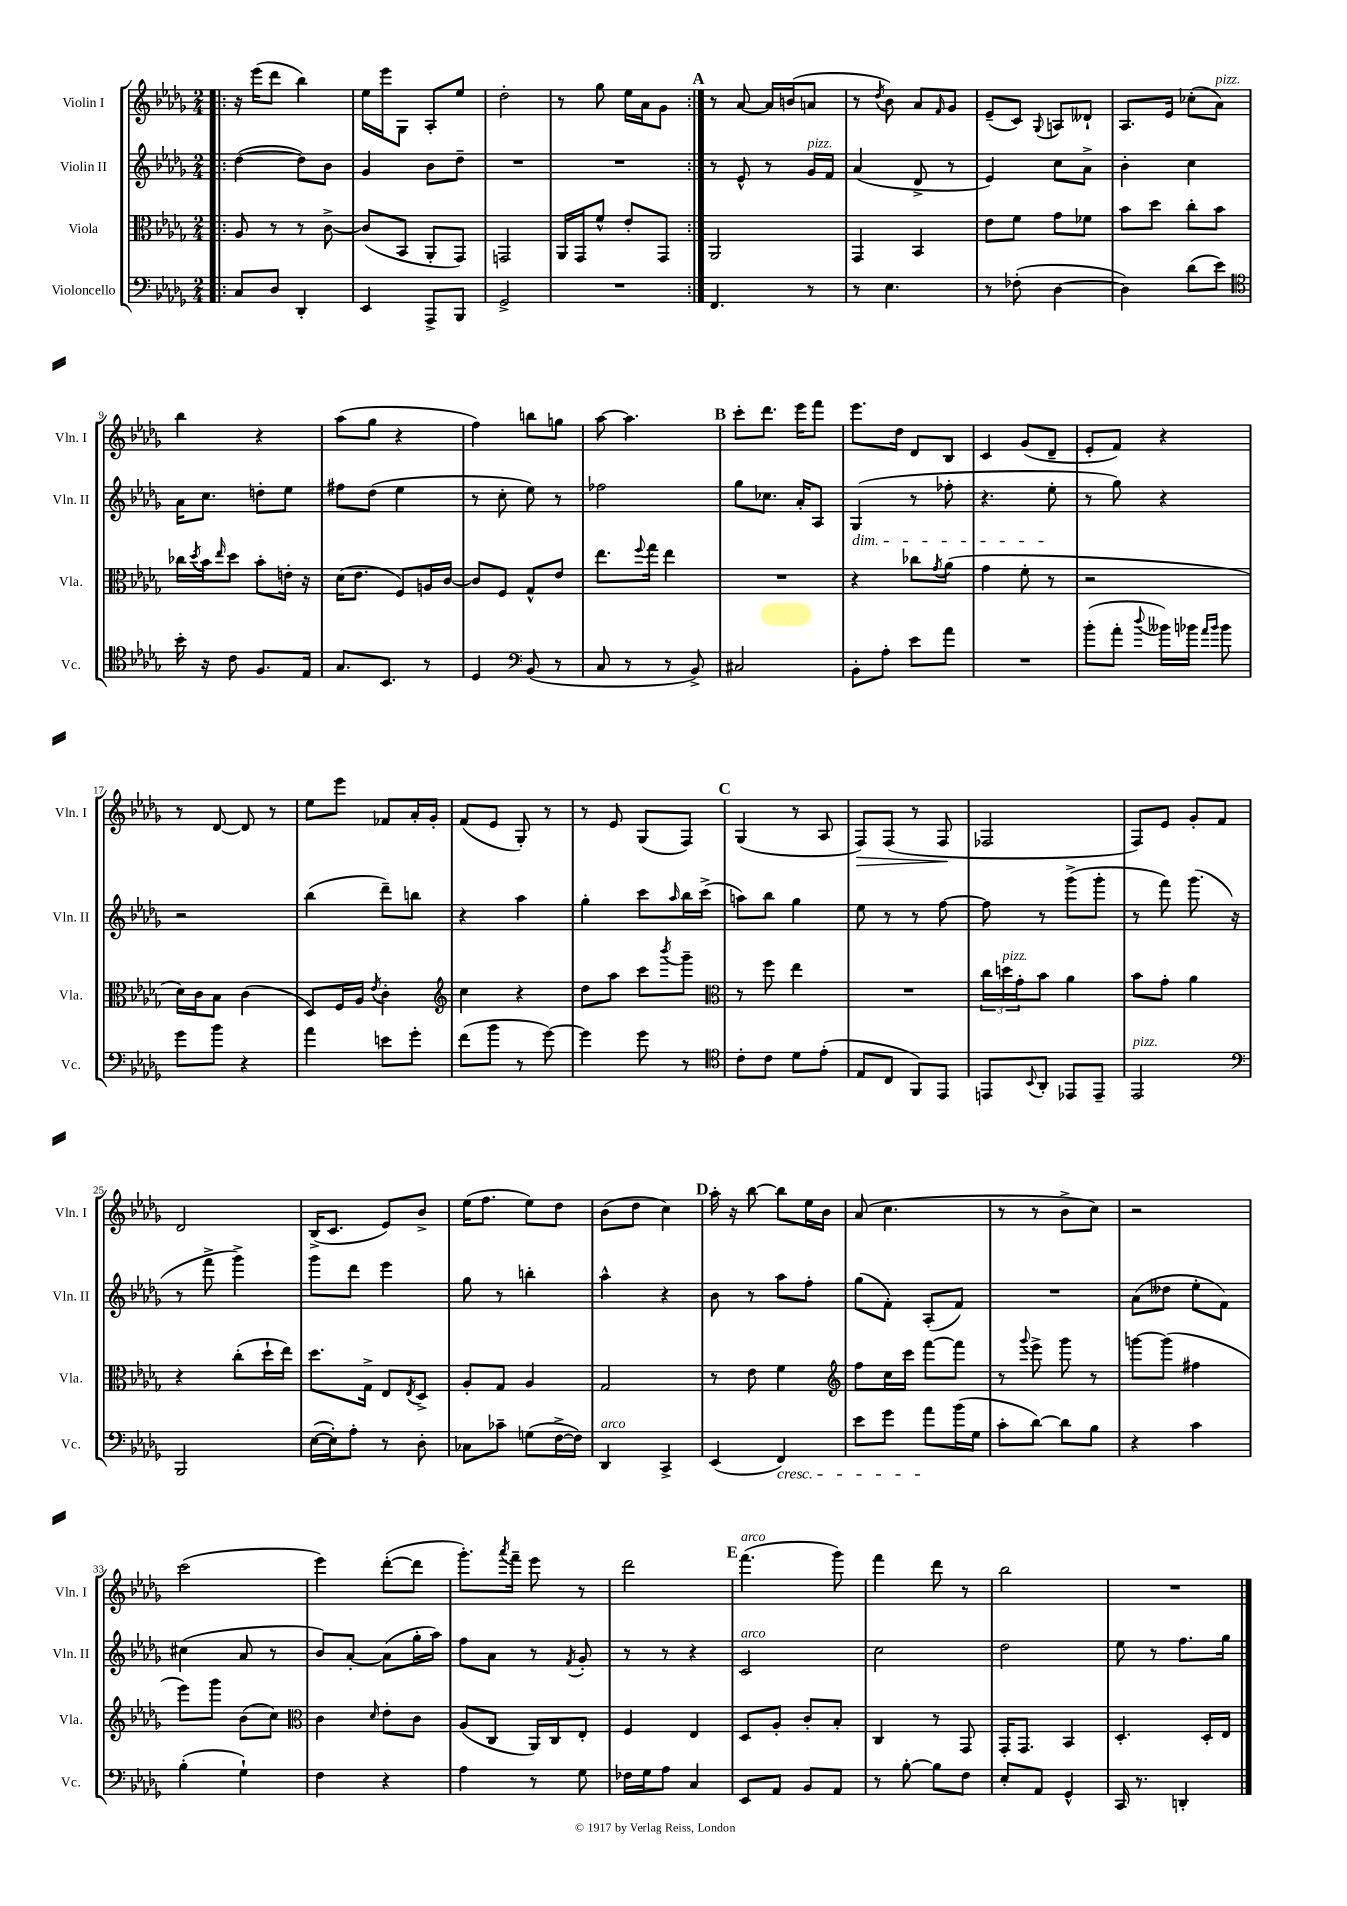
<<
\new StaffGroup <<
\new Staff = "s0" \with { instrumentName = "Violin I" shortInstrumentName = "Vln. I" } {
    \clef treble \key des \major \numericTimeSignature \time 2/4
    \repeat volta 2 { \bar ".|:" r16 ees'''16( des'''8 bes''4) |
    ees''16 ees'''16 ges8 aes8-. ees''8 |
    des''2-. |
    r8 ges''8 ees''16 aes'16 ges'8 | }
    \mark \markup { \bold "A" } r8 aes'8~ aes'16 b'16( a'8 |
    r8 \acciaccatura { des''8 } bes'8) aes'8 \grace { f'16 } ges'8 |
    ees'8--( c'8) \appoggiatura { ges8 } a8 deses'8-! |
    aes8. ees'16 ces''8-.( aes'8^\markup { \italic "pizz." }) |
    bes''4 r4 |
    aes''8( ges''8 r4 |
    f''4) b''8 g''8 |
    aes''8~ aes''4. |
    \mark \markup { \bold "B" } c'''8-. des'''8. ees'''16 f'''8 |
    ees'''8. des''16 des'8 bes8 |
    c'4 ges'8( des'8-- |
    ees'8-. f'8) r4 |
    r8 des'8~ des'8 r8 |
    ees''8 ees'''8 fes'8 aes'16-. ges'16-. |
    f'8( ees'8 ges8-.) r8 |
    r8 ees'8 ges8( f8) |
    \mark \markup { \bold "C" } ges4( r8 aes8 |
    f8\>) f8( r8 f8\! |
    fes2 |
    f8) ees'8 ges'8-. f'8 |
    des'2 |
    bes16->( c'8. ees'8) bes'8-> |
    ees''16( f''8. ees''8) des''8 |
    bes'8( des''8 c''4) |
    \mark \markup { \bold "D" } aes''16-. r16 bes''8~ bes''8 ees''16 bes'16 |
    aes'8( c''4. |
    r8 r8 bes'8-> c''8) |
    r2 |
    c'''2( |
    ees'''4) des'''8~-.( des'''8 |
    ges'''8.-.) \acciaccatura { aes'''8 } f'''16-- ees'''8 r8 |
    des'''2 |
    \mark \markup { \bold "E" } f'''4.^\markup { \italic "arco" }( ges'''8) |
    f'''4 des'''8 r8 |
    bes''2 |
    R2 \bar "|." |
}
\new Staff = "s1" \with { instrumentName = "Violin II" shortInstrumentName = "Vln. II" } {
    \clef treble \key des \major \numericTimeSignature \time 2/4
    \repeat volta 2 { \bar ".|:" des''4~( des''8) bes'8 |
    ges'4 bes'8 des''8-- |
    R2 |
    R2 | }
    \mark \markup { \bold "A" } r8 ees'8-^ r8 ges'16^\markup { \italic "pizz." } f'16 |
    aes'4( des'8-> r8 |
    ees'4) c''8 aes'8-> |
    bes'4-. c''4 |
    aes'16 c''8. d''8-. ees''8 |
    fis''8 des''8( ees''4 |
    r8 c''8-. ees''8) r8 |
    fes''2 |
    \mark \markup { \bold "B" } ges''8 ces''8. aes'16-. aes8 |
    ges4\dim( r8 fes''8-. |
    r4. ees''8-.\! |
    r8 ges''8) r4 |
    r2 |
    bes''4( des'''8--) b''8 |
    r4 aes''4 |
    ges''4-. c'''8 \grace { aes''16 } bes''16 c'''16->( |
    \mark \markup { \bold "C" } a''8) bes''8 ges''4 |
    ees''8 r8 r8 f''8~ |
    f''8 r8 ges'''8->( ges'''8-. |
    r8 f'''8) ges'''8.( r16 |
    r8 f'''8-> ges'''4->) |
    ges'''8 des'''8 ees'''4 |
    ges''8 r8 b''4-. |
    aes''4-^ r4 |
    \mark \markup { \bold "D" } bes'8 r8 aes''8 f''8-. |
    ges''8( f'8-.) aes8-.( f'8) |
    R2 |
    aes'8( deses''8 ees''8-. f'8) |
    cis''4( aes'8 r8 |
    bes'8) aes'8~-. aes'8( ges''16-. aes''16) |
    f''8 aes'8 r8 \acciaccatura { f'8 } ges'8-. |
    r8 r8 r4 |
    \mark \markup { \bold "E" } c'2^\markup { \italic "arco" } |
    c''2 |
    des''2 |
    ees''8 r8 f''8. ges''16 \bar "|." |
}
\new Staff = "s2" \with { instrumentName = "Viola" shortInstrumentName = "Vla." } {
    \clef alto \key des \major \numericTimeSignature \time 2/4
    \repeat volta 2 { \bar ".|:" aes8 r8 r8 c'8~-> |
    c'8( bes,8 aes,8-. ges,8) |
    g,2 |
    aes,16 ges,16 f'8-^ ees'8-. ges,8 | }
    \mark \markup { \bold "A" } aes,2 |
    ges,4 bes,4 |
    ees'8 f'8 ges'8 fes'8 |
    bes'8 des''8 c''8-. bes'8 |
    ces''16 \acciaccatura { des''8 } bes'16 \grace { ees''16 } des''8 bes'8-. e'16-. r16 |
    des'16( ees'8. f8) a16 c'16~ |
    c'8 f8 ges8-^ ees'8 |
    ees''8. \appoggiatura { f''8 } ges''16 ees''4 |
    \mark \markup { \bold "B" } R2 |
    r4 ces''8 \acciaccatura { ges'8 } aes'8( |
    ges'4 f'8-. r8 |
    r2 |
    des'16) c'16 bes8 c'4( |
    des8) f16 aes16 \acciaccatura { ees'8 } c'4-. |
    \clef treble c''4 r4 |
    des''8 aes''8 c'''8 \acciaccatura { bes'''8 } ges'''8-- |
    \mark \markup { \bold "C" } \clef alto r8 f''8 ees''4 |
    R2 |
    \tuplet 3/2 { c''16 d''16^\markup { \italic "pizz." } ges'16-. } bes'8 aes'4 |
    bes'8 ges'8-. aes'4 |
    r4 c''8-.( des''16-! ees''16) |
    des''8. ges16-> ees8 \acciaccatura { ees8 } des8-> |
    aes8-. ges8 aes4 |
    ges2 |
    \mark \markup { \bold "D" } r8 ees'8 f'4 |
    \clef treble f''8 c''16 c'''16 f'''8~ f'''8 |
    r8 \appoggiatura { ges'''8 } ees'''8-> ges'''8 r8 |
    g'''8~ g'''8( fis''4 |
    ees'''8) ges'''8 bes'8( c''8) |
    \clef alto c'4 \grace { des'16 } ees'8-. c'8 |
    aes8( c8 aes,16) c16 ees8-. |
    f4 ees4 |
    \mark \markup { \bold "E" } des8 aes8-. c'8-. bes8-. |
    c4 r8 ges,8 |
    ges,16-. ges,8. bes,4 |
    des4.-. des16-. ees16 \bar "|." |
}
\new Staff = "s3" \with { instrumentName = "Violoncello" shortInstrumentName = "Vc." } {
    \clef bass \key des \major \numericTimeSignature \time 2/4
    \repeat volta 2 { \bar ".|:" c8 des8 des,4-. |
    ees,4 aes,,8-> bes,,8 |
    ges,2-> |
    R2 | }
    \mark \markup { \bold "A" } f,4. r8 |
    r8 ees4. |
    r8 fes8-.( des4~ |
    des4) des'8( ees'8) |
    \clef tenor bes'16-. r16 c'8 f8. ees16 |
    ges8. bes,8. r8 |
    des4 \clef bass bes,8( r8 |
    c8 r8 r8 bes,8->) |
    \mark \markup { \bold "B" } cis2 |
    bes,8-. aes8-. ees'8 aes'8 |
    R2 |
    bes'8-.( aes'8-. \appoggiatura { des''8 } beses'16) bes'16 \grace { aes'16 bes'16 } bes'8 |
    ges'8 bes'8 r4 |
    aes'4 e'8 ges'8-. |
    f'8( bes'8 r8 ges'8~) |
    ges'4 ges'8 r8 |
    \mark \markup { \bold "C" } \clef tenor c'8-. c'8 des'8 ees'8-.( |
    ees8 c8 f,8) ees,8 |
    e,8 \appoggiatura { bes,8 } aes,8-. ees,8 ees,8-- |
    ees,2^\markup { \italic "pizz." } |
    \clef bass bes,,2 |
    ees16~( ees16-.) aes8-. r8 des8-. |
    ces8 ces'8-- g8( f16~-> f16) |
    des,4^\markup { \italic "arco" } c,4-> |
    \mark \markup { \bold "D" } ees,4( f,4\cresc) |
    ees'8 ges'8 aes'8\! bes'16( ges16 |
    c'8-. des'8~) des'8 bes8 |
    r4 c'4 |
    bes4-.( ges4-!) |
    f4 r4 |
    aes4 r8 ges8 |
    fes16 ges16 aes8 c4 |
    \mark \markup { \bold "E" } ees,8 aes,8 bes,8 aes,8 |
    r8 bes8~-. bes8 f8 |
    ees8-. aes,8 ges,4-^ |
    c,16 r8. d,4-. \bar "|." |
}
>>
>>
